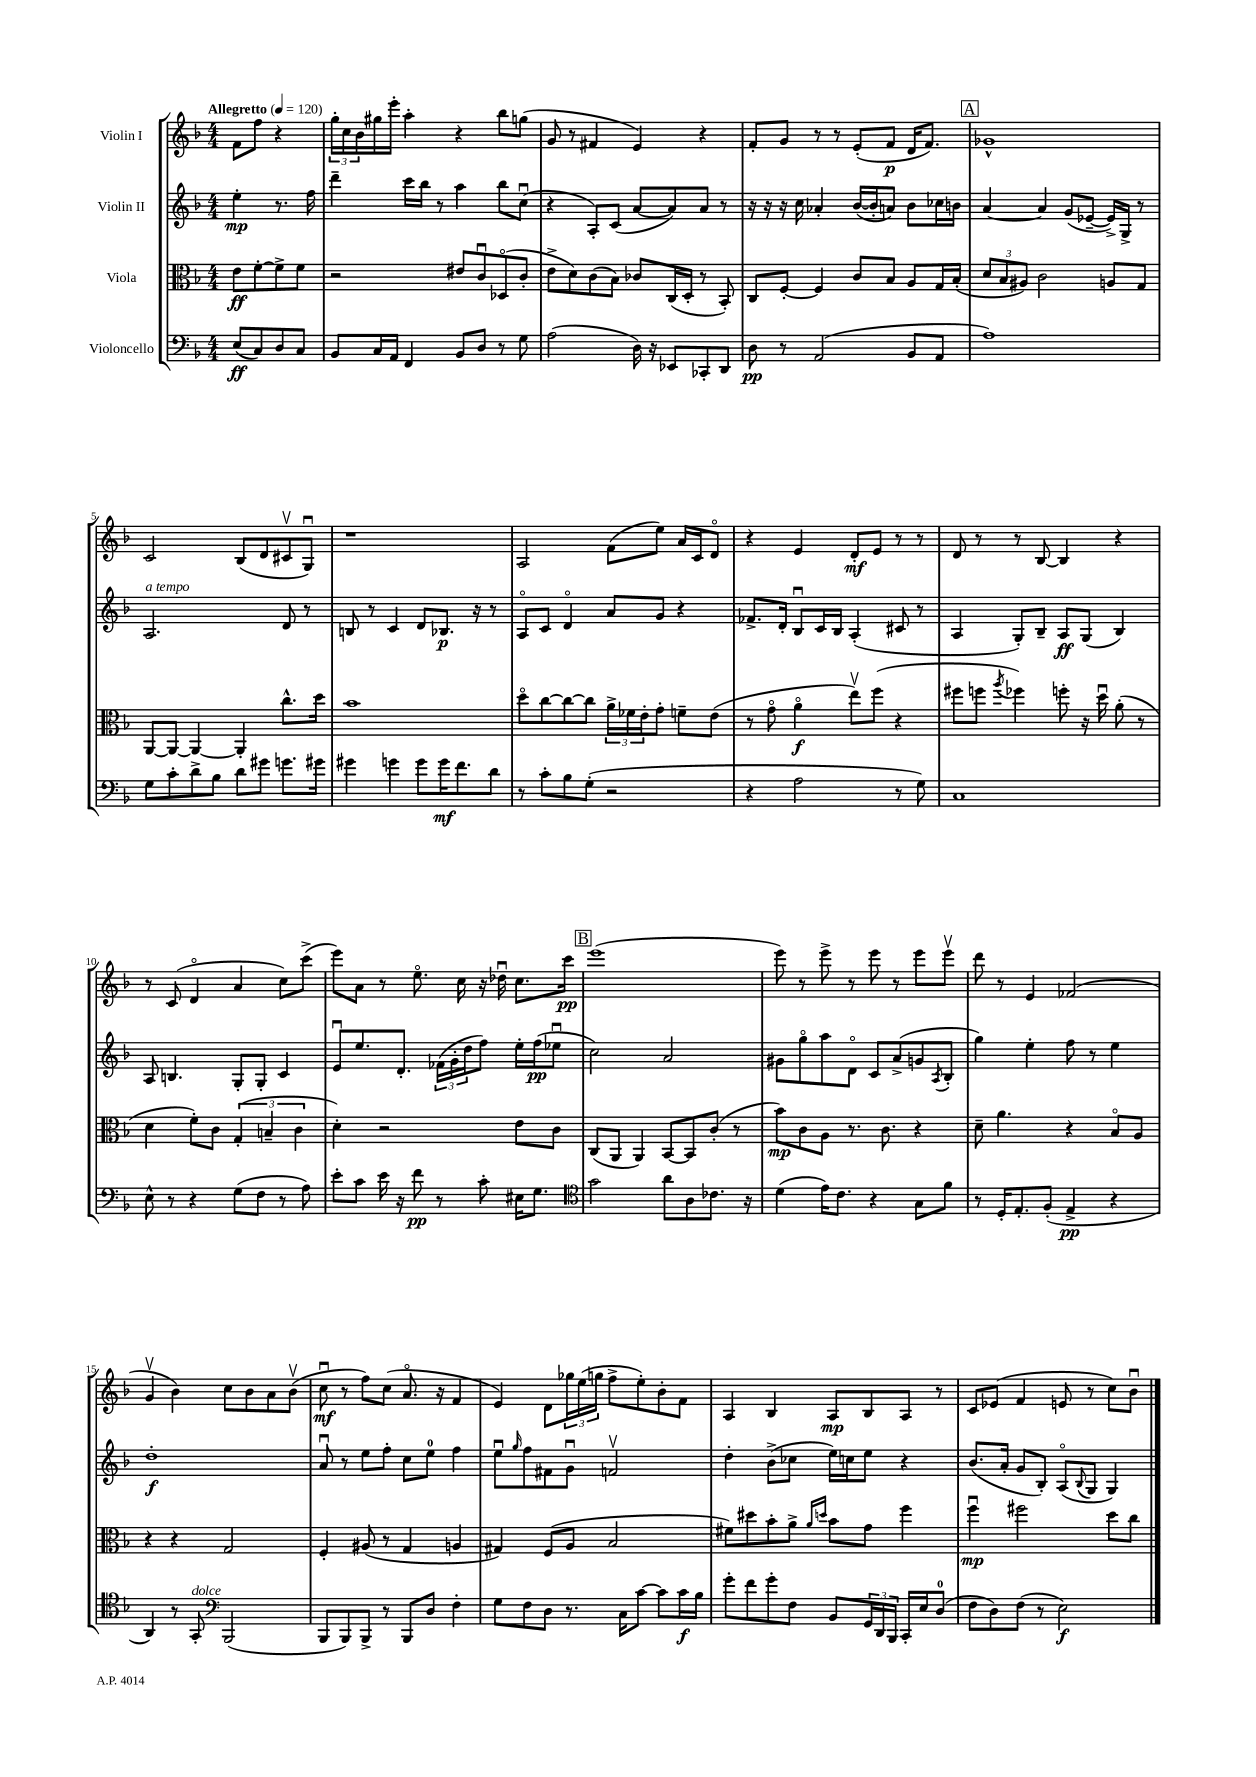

**kern	**kern	**kern	**kern
*staff4	*staff3	*staff2	*staff1
*clefF4	*clefC3	*clefG2	*clefG2
*k[b-]	*k[b-]	*k[b-]	*k[b-]
*M4/4	*M4/4	*M4/4	*M4/4
*MM120	*MM120	*MM120	*MM120
(8E	8e	4ee'	8f
8C)	[8f'	.	8ff
8D	8f^]	8.r	4r
8C	8f	.	.
.	.	16ff	.
=	=	=	=
8BB-	2r	4ddd~	24gg'
.	.	.	24cc
.	.	.	24b-
16C	.	.	16gg#
16AA	.	.	16eee'
4FF	.	16ccc	4aa'
.	.	16bb-	.
.	.	8r	.
8BB-	8e#	4aa	4r
8D	8cu	.	.
8r	(8D-o	8bb-	8bb-
8G	8c'	(8ccu	(8gg
=	=	=	=
(2A	8e^	4r	8g
.	8d)	.	8r
.	(8c	8A')	4f#
.	8B-)	(8c	.
16D)	8c-	[8a	4e)
16r	.	.	.
8EE-	(16C	8a])	.
.	16D'	.	.
8CC-'	8r	8a	4r
8DD	8BB-')	8r	.
=	=	=	=
8D	8C	16r	8f'
.	.	16r	.
8r	[8F'	16r	8g
.	.	16cc	.
(2AA	4F]	4a-'	8r
.	.	.	8r
.	8c	([16b-	(8e'
.	.	16b-']	.
.	8B-	8a)	8f
8BB-	8A	8b-	16d
.	.	.	8.f)
8AA	16G	16cc-	.
.	(16B-'	16b	.
=	=	=	=
1A)	12d	[4a	1g-^^
.	12B-	.	.
.	12A#)	.	.
.	2c	4a]	.
.	.	(8g	.
.	.	[8e-~	.
.	8A	16e-^])	.
.	.	16G^	.
.	8G	8r	.
=	=	=	=
8G	[8AA	2.A	2c
8c'	8AA_	.	.
8d^	4AA_	.	.
8B-	.	.	.
8d	4AA']	.	(8B-
8g#	.	.	8d
8.g	8.cc^^	8d	8c#v
.	.	8r	8Gu)
16g#	16dd	.	.
=	=	=	=
4g#	1b-	8B	1r
.	.	8r	.
4g	.	4c	.
8g	.	8d	.
16g	.	8.B-	.
8.f	.	.	.
.	.	16r	.
8d	.	8r	.
=	=	=	=
8r	8ddo	8Ao	2A
8c'	[8cc	8c	.
8B-	8cc_	4do	.
(8G'	8cc]	.	.
2r	24a^	8a	(8f
.	24f-	.	.
.	24e'	.	.
.	8g'	8g	8ee)
.	8f~	4r	16a
.	.	.	16c
.	(8e	.	8do
=	=	=	=
4r	8r	8.f-^	4r
.	8go	.	.
.	.	16d'	.
2A	4ao	8B-u	4e
.	.	16c	.
.	.	16B-	.
.	8eev)	(4A'	8d'
.	(8ff	.	8e
8r	4r	8c#	8r
8G)	.	8r	8r
=	=	=	=
1C	8ff#	4A	8d
.	8ff	.	8r
.	8qaa	.	.
.	4ff-)	8G')	8r
.	.	8B-~	[8B-
.	8ff'	8A	4B-]
.	16r	(8G	.
.	16ddu	.	.
.	(8a'	4B-)	4r
.	8r	.	.
=	=	=	=
8E^^	4d	8A	8r
8r	.	4.B	(8c
4r	8f')	.	4do
.	8c	.	.
(8G	(6G'	8G'	4a
8F	.	8G'	.
.	6B~	.	.
8r	.	4c	8cc)
.	6c	.	.
8A)	.	.	(8ccc^
=	=	=	=
8e'	4d')	8eu	8eee)
8c	.	8.ee	8a
16e	2r	.	8r
16r	.	8.d'	.
8f	.	.	8.eeo
8r	.	(24f-	.
.	.	24g'	.
.	.	.	16cc
.	.	24dd	.
8c'	.	8ff)	16r
.	.	.	16dd-u
16E#	8e	16ee'	8.cc
8.G	.	(16ff	.
.	8c	8ee-u	.
.	.	.	16ccc
=	=	=	=
*clefC4	*	*	*
2g	(8C	2cc)	(1eee
.	8AA	.	.
.	4AA)	.	.
8a	[8BB-	2a	.
8A	8BB-]	.	.
8.c-	(8c'	.	.
.	8r	.	.
16r	.	.	.
=	=	=	=
(4d	8b-)	8g#	8eee)
.	8c	8ggo	8r
16e)	8A	8aa	8eee^
8.c	.	.	.
.	8.r	8do	8r
4r	.	8c	8eee
.	8.c	.	.
.	.	(8a^	8r
8G	4r	8g	8eee
.	.	8qA	.
8f	.	8B-'	8eeev
=	=	=	=
8r	8d~	4gg)	8ddd
16D'	4.a	.	8r
8.E'	.	.	.
.	.	4ee'	4e
(8F'	.	.	.
4E^	4r	8ff	(2f-
.	.	8r	.
4r	8B-o	4ee	.
.	8A	.	.
=	=	=	=
4AA)	4r	1dd'	4gv
8r	4r	.	4b-)
8GG'	.	.	.
*clefF4	*	*	*
(2BBB-	2G	.	8cc
.	.	.	8b-
.	.	.	8a
.	.	.	(8b-v
=	=	=	=
8BBB-	4F'	8au	8ccu
8BBB-)	.	8r	8r
8BBB-^	(8A#	8ee	8ff)
8r	8r	8ff'	(8cc
8BBB-	4G	8cc	8.ao
8D	.	8ee	.
.	.	.	16r
4F'	4A	4ff	4f
=	=	=	=
8G	4G#)	8eeu	4e)
.	.	16qqgg	.
8F	.	8ff	.
8D	(8F	8f#	8d
8.r	8A	8gu	24gg-
.	.	.	(24ee
.	.	.	24gg
.	2B-	2fv	8ff^
16C	.	.	.
[8c	.	.	8ee')
8c]	.	.	8b-'
16c	.	.	8f
16B-	.	.	.
=	=	=	=
8g'	8f#)	4dd'	4A
8f	8dd#	.	.
8g'	8b-'	(8b-^	4B-
8F	8a^	8cc-	.
.	16qqa	.	.
.	16qqdd	.	.
8BB-	8b-	16ee)	8A
.	.	16cc	.
24GG	8g	8ee	8B-
24DD	.	.	.
24BBB-	.	.	.
16CC'	4ff	4r	8A
16E	.	.	.
(8D	.	.	8r
=	=	=	=
8F	4ffu	(8.b-	8c
8D)	.	.	(8e-
.	.	16a'	.
(8F	2ff#	8g	4f
8r	.	8B-')	.
2E)	.	(8Ao	8e
.	.	8qqB-	.
.	.	8G	8r
.	8dd	4G)	8cc)
.	8cc	.	8b-u
==	==	==	==
*-	*-	*-	*-
